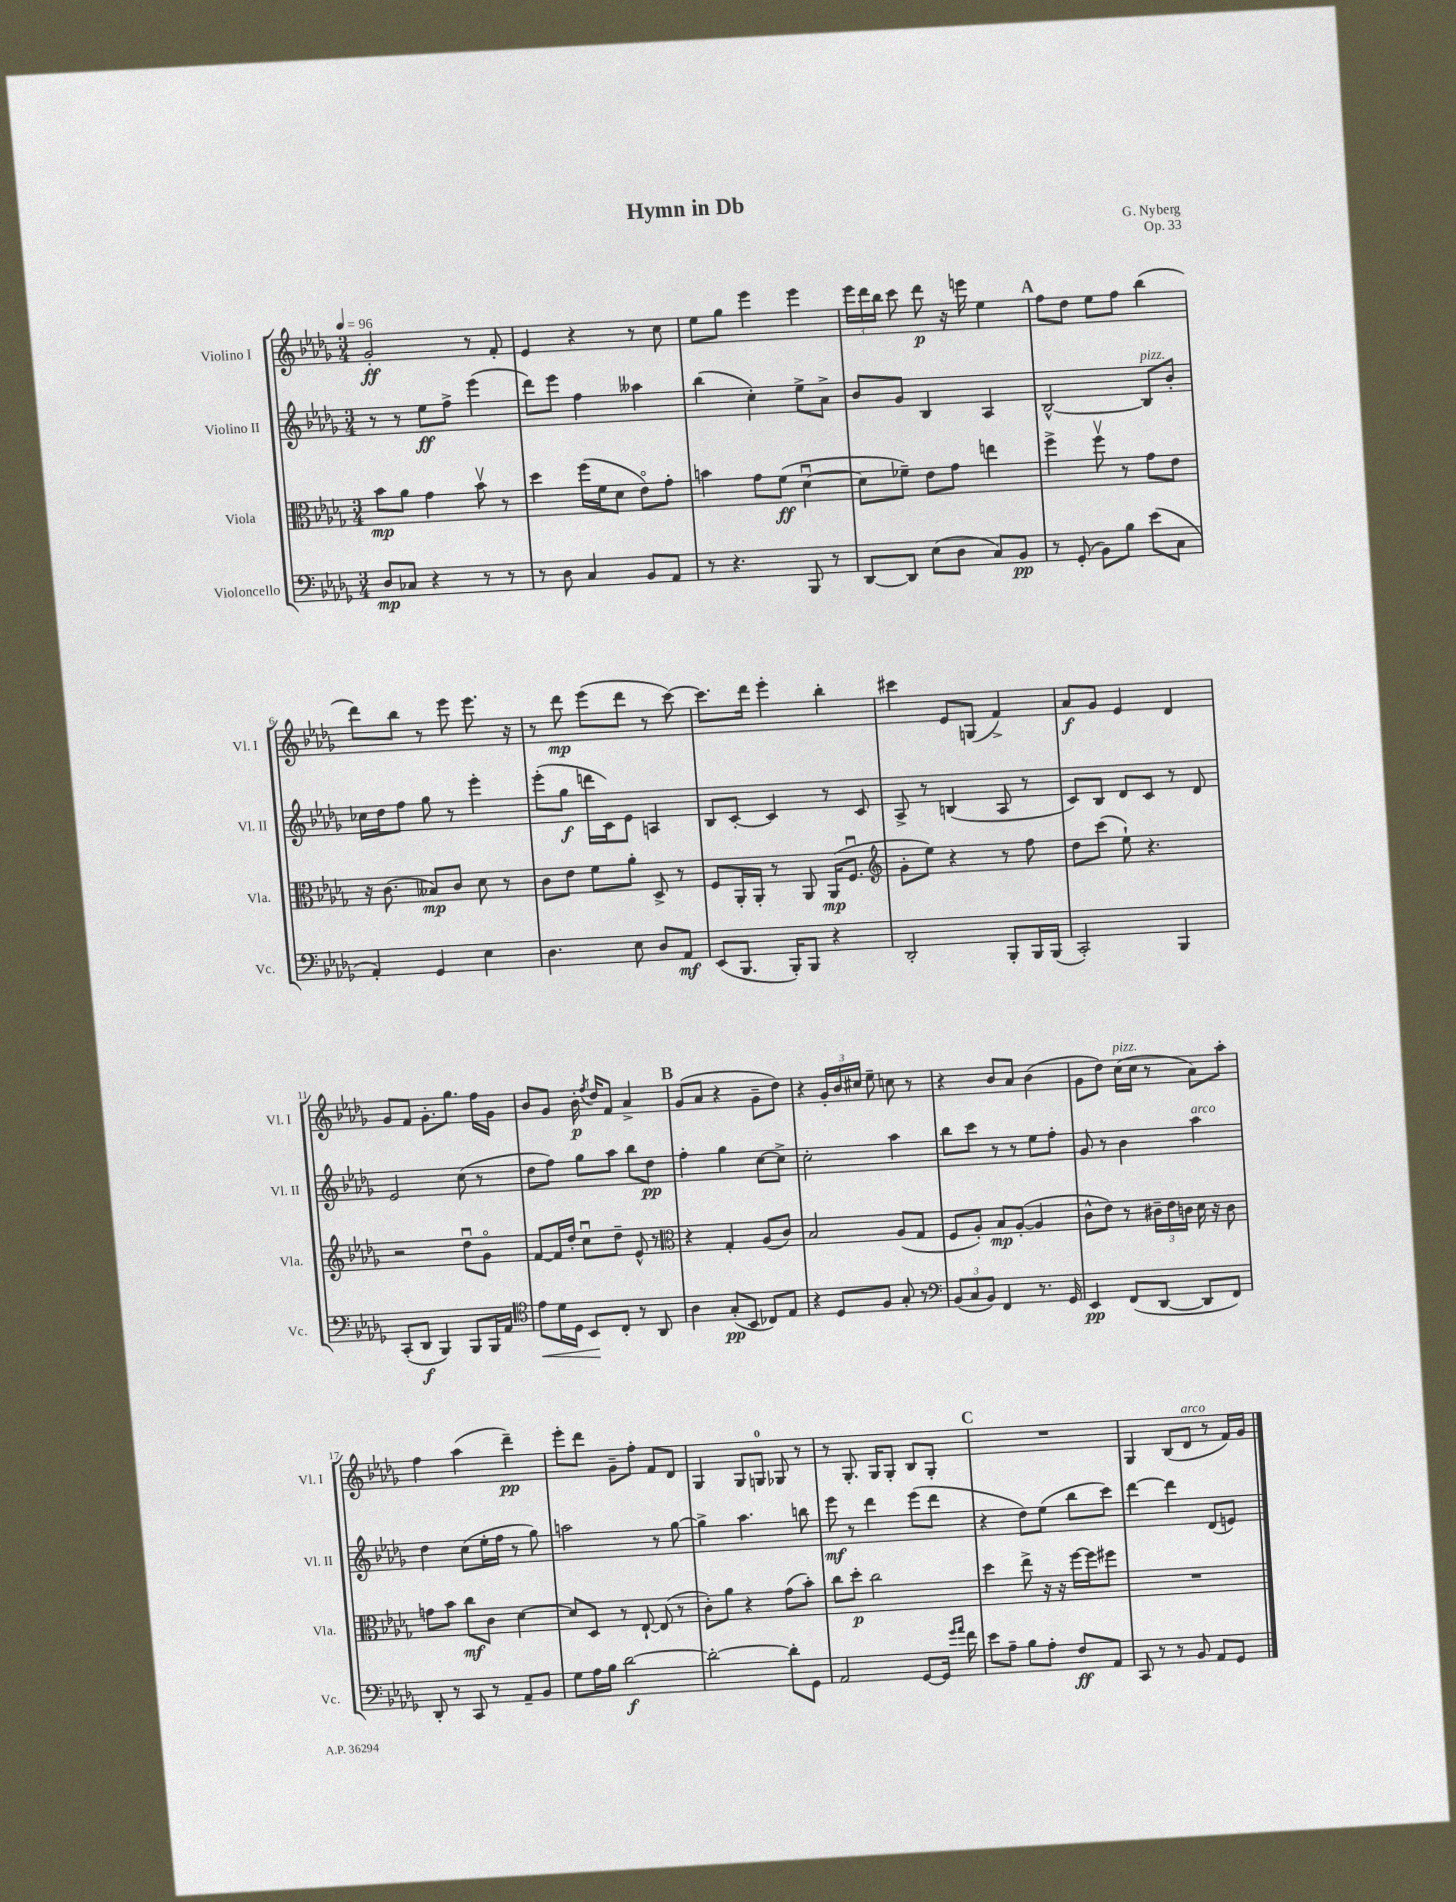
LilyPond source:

\header { title = "Hymn in Db" composer = "G. Nyberg" opus = "Op. 33" }
<<
\new StaffGroup <<
\new Staff = "s0" \with { instrumentName = "Violino I" shortInstrumentName = "Vl. I" } {
    \clef treble \key des \major \numericTimeSignature \time 3/4 \tempo 4 = 96
    \autoBeamOff ges'2-.\ff r8 f'8-. |
    ees'4 r4 r8 c''8 |
    ees''8[ ges''8] ees'''4 ees'''4 |
    \tuplet 3/2 { ees'''16[ des'''16 bes''16] } c'''8 des'''8\p r16 e'''16 ees''4 |
    \mark \markup { \bold "A" } f''8[ des''8] ees''8[ f''8] bes''4( |
    des'''8[) bes''8] r8 ees'''8 ees'''8. r16 |
    r8 des'''8\mp ees'''8[( des'''8] r8 c'''8~) |
    c'''8.[ des'''16] ees'''4-. bes''4-. |
    cis'''4 ees'8[ g8]( f'4->) |
    aes'8[\f ges'8] ees'4 des'4 |
    ges'8[ f'8] ges'8.[-. ges''8.] f''16[ ges'16] |
    bes'8[ ges'8] bes'16-.\p \acciaccatura { f''8 } des''16[ f'8] aes'4-> |
    \mark \markup { \bold "B" } ges'8[( aes'8] r4 ges'8[-- des''8]) |
    r4 \tuplet 3/2 { ges'16[-. bes'16 cis''16] } ees''8-- c''8 r8 |
    r4 bes'8[ aes'8] bes'4( |
    ges'8[ des''8]) c''16[^\markup { \italic "pizz." }( c''16] r8 aes'8[) aes''8]-. |
    f''4 aes''4( des'''4--\pp) |
    ees'''8[-. des'''8] ges'8[-- f''8]-. f'8[ des'8] |
    ges4 ges8[ g8]-0 ges8 r8 |
    r8 ges8.-. ges16[ ges8]-. bes8[ ges8]-. |
    \mark \markup { \bold "C" } R2. |
    ges4 bes8[( des'8]^\markup { \italic "arco" } r8 f'16[) ges'16] \bar "|." |
}
\new Staff = "s1" \with { instrumentName = "Violino II" shortInstrumentName = "Vl. II" } {
    \clef treble \key des \major \numericTimeSignature \time 3/4
    \autoBeamOff r8 r8 ees''8[\ff f''8]-> ees'''4( |
    des'''8[) ees'''8] f''4 aeses''4 |
    bes''4( c''4-.) ees''8[-> aes'8]-> |
    bes'8[ ges'8] bes4 aes4 |
    \mark \markup { \bold "A" } bes2~-^ bes8[^\markup { \italic "pizz." } bes'8]-. |
    ces''16[ des''16 f''8] ges''8 r8 ees'''4-. |
    ees'''8[-.( ges''8]\f d'''16[ c'16) ees'8] a4 |
    bes8[ c'8]~-. c'4 r8 c'8 |
    aes8-> r8 b4( aes8 r8 |
    c'8[) bes8] des'8[ c'8] r8 des'8 |
    ees'2 c''8( r8 |
    des''8[ f''8]) ges''8[ aes''8] bes''8[ des''8]\pp |
    \mark \markup { \bold "B" } f''4-. ges''4 c''8[~ c''8]-> |
    c''2-. aes''4 |
    bes''8[ c'''8] r8 r8 ees''8[ f''8]-. |
    ges'8 r8 bes'4 aes''4^\markup { \italic "arco" } |
    des''4 c''8[( ees''16-. f''16] r8 ges''8) |
    a''2 r8 ges''8~ |
    ges''4-> aes''4. b''8 |
    ees'''8\mf r8 des'''4 ees'''8[( des'''8] |
    \mark \markup { \bold "C" } r4 des''8[) ees''8]( bes''8[ c'''8]) |
    des'''4~ des'''4 des'8[( e'8]) \bar "|." |
}
\new Staff = "s2" \with { instrumentName = "Viola" shortInstrumentName = "Vla." } {
    \clef alto \key des \major \numericTimeSignature \time 3/4
    \autoBeamOff bes'8[\mp aes'8] ges'4 bes'8\upbow r8 |
    des''4 f''16[( f'16 des'8] ees'8[\flageolet) ges'8]-. |
    b'4 ges'8[ f'8]\ff( des'4~\downbow |
    des'8[ fes'8]--) ees'8[ ges'8] e''4 |
    \mark \markup { \bold "A" } f''4-> f''8\upbow r8 ges'8[ ees'8] |
    r16 c'8.( beses8[\mp) c'8] des'8 r8 |
    c'8[ ees'8] f'8[ aes'8]-. des8-> r8 |
    f8[ aes,16-. aes,16]-. r8 aes,8 aes,16[\mp( f8.]\downbow |
    \clef treble ges'8[-. ees''8]) r4 r8 f''8 |
    des''8[ c'''8]( ees''8-!) r4. |
    r2 des''8[\downbow ges'8]\flageolet |
    f'8[~ f'16 des''16]-. c''8[\downbow des''8]-- ees'8-^ r8 |
    \mark \markup { \bold "B" } \clef alto r4 ges4-. aes8[( c'8]) |
    bes2 aes8[( ges8] |
    f8[ aes8]-.) bes8[\mp aes8]~-.( aes4 |
    c'8[-^ ees'8]) r8 \tuplet 3/2 { cis'16[-- ees'16 c'16] } des'16 r16 c'8 |
    g'8[ bes'8] c''8[\mf c'8] des'4~ |
    des'8[ des8] r8 ees8~-! ees8( r8 |
    c'8[-.) aes'8] r4 ges'8[( bes'8]-.) |
    c''8[ des''8]-.\p c''2 |
    \mark \markup { \bold "C" } des''4 ees''8-> r16 r16 f''16[~ f''16 fis''8] |
    R2. \bar "|." |
}
\new Staff = "s3" \with { instrumentName = "Violoncello" shortInstrumentName = "Vc." } {
    \clef bass \key des \major \numericTimeSignature \time 3/4
    \autoBeamOff des8[\mp ces8] r4 r8 r8 |
    r8 des8 c4 bes,8[ aes,8] |
    r8 r4. bes,,8 r8 |
    des,8[~ des,8] ees8[( des8] c8[) bes,8]\pp |
    \mark \markup { \bold "A" } r8 ges,8-.( bes,8[) bes8] ees'8[( c8] |
    aes,4-.) ges,4 ees4 |
    des4. ees8 des8[ aes,8]\mf |
    ees,8[( bes,,8.] bes,,16[-.) bes,,8] r4 |
    des,2-. bes,,8[-. bes,,16 bes,,16]( |
    c,2-.) bes,,4 |
    c,8[-.( des,8]\f bes,,4) bes,,8[ bes,,16 aes,16] |
    \clef tenor ees'8[\< des'16 des16] bes,8[\! c8]-. r8 aes,8 |
    \mark \markup { \bold "B" } aes4 ges8[-.\pp( bes,8] ces8[) ees8] |
    r4 des8[ f8] ges8-. r8 |
    \clef bass \tuplet 3/2 { bes,8[( c8 bes,8]) } f,4 r8. ges,16 |
    ees,4\pp f,8[( des,8]~ des,8[ f,8]) |
    des,8-. r8 c,8 r8 aes,8[-- bes,8] |
    ges8[ aes16 bes16] des'2~\f |
    des'2~-. des'8[-. ges,8] |
    aes,2 ges,8[~ ges,16] \grace { ges'16[ aes'16] } f'16 |
    \mark \markup { \bold "C" } ees'8[ aes8]-- bes8[ aes8]-. f8[\ff aes,8] |
    c,8 r8 r8 bes,8 aes,8[ ges,8] \bar "|." |
}
>>
>>
